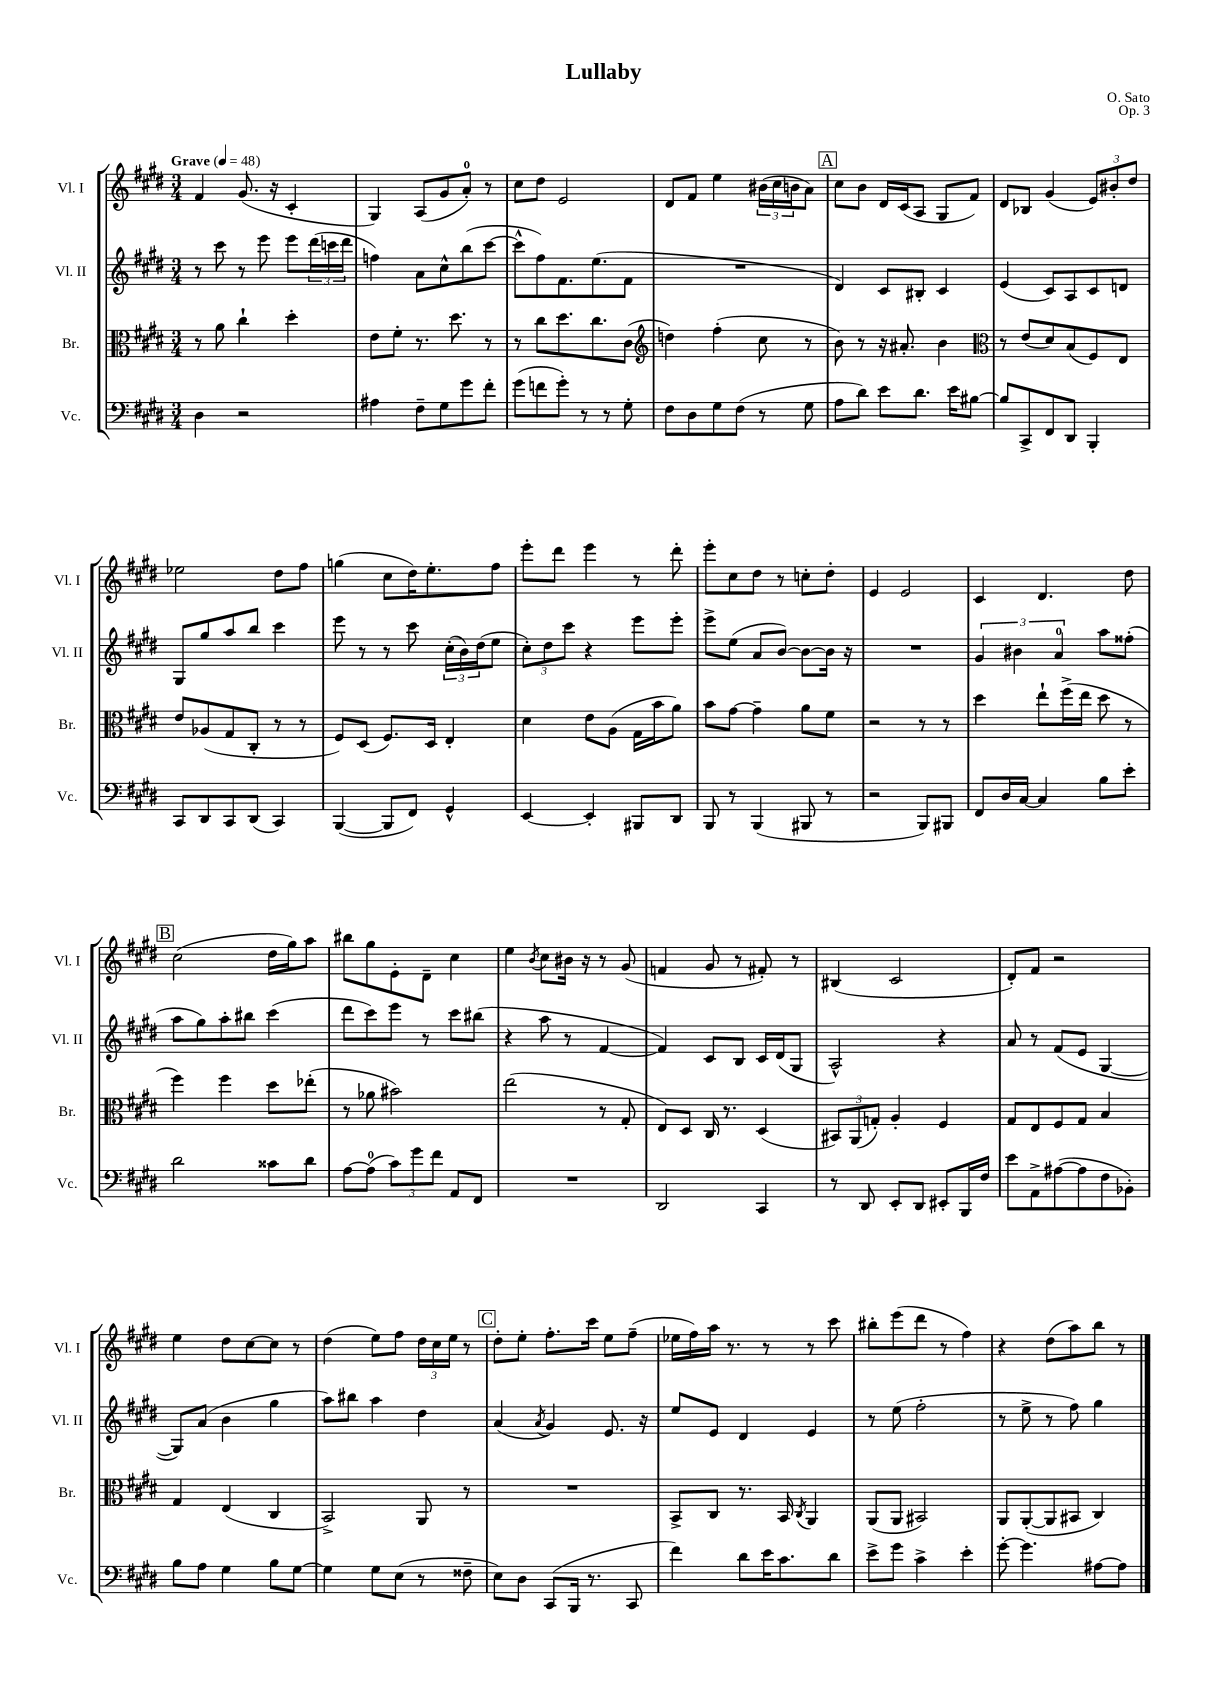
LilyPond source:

\header { title = "Lullaby" composer = "O. Sato" opus = "Op. 3" }
<<
\new StaffGroup <<
\new Staff = "s0" \with { instrumentName = "Vl. I" shortInstrumentName = "Vl. I" } {
    \clef treble \key e \major \numericTimeSignature \time 3/4 \tempo "Grave" 4 = 48
    fis'4 gis'8.( r16 cis'4-. |
    gis4) a8( gis'8 a'8-0-.) r8 |
    cis''8 dis''8 e'2 |
    dis'8 fis'8 e''4 \tuplet 3/2 { bis'16( cis''16 b'16 } a'8) |
    \mark \markup { \box "A" } cis''8 b'8 dis'16 cis'16( a8 gis8 fis'8) |
    dis'8 bes8 gis'4( \tuplet 3/2 { e'8) bis'8-. dis''8 } |
    ees''2 dis''8 fis''8 |
    g''4( cis''8 dis''16) e''8.-. fis''8 |
    e'''8-. dis'''8 e'''4 r8 dis'''8-. |
    e'''8-. cis''8 dis''8 r8 c''8-. dis''8-. |
    e'4 e'2 |
    cis'4 dis'4. dis''8 |
    \mark \markup { \box "B" } cis''2( dis''16 gis''16) a''8 |
    bis''8 gis''8 e'8-. dis'8-- cis''4 |
    e''4 \acciaccatura { b'8 } cis''8 bis'16 r16 r8 gis'8( |
    f'4 gis'8 r8 fis'8-.) r8 |
    bis4( cis'2 |
    dis'8-.) fis'8 r2 |
    e''4 dis''8 cis''8~ cis''8 r8 |
    dis''4( e''8) fis''8 \tuplet 3/2 { dis''16 cis''16 e''16 } r8 |
    \mark \markup { \box "C" } dis''8-. e''8-. fis''8.-. cis'''16 e''8 fis''8--( |
    ees''16 fis''16) a''16 r8. r8 r8 cis'''8 |
    bis''8-. e'''8( dis'''8 r8 fis''4) |
    r4 dis''8( a''8) b''8 r8 \bar "|." |
}
\new Staff = "s1" \with { instrumentName = "Vl. II" shortInstrumentName = "Vl. II" } {
    \clef treble \key e \major \numericTimeSignature \time 3/4
    r8 cis'''8 r8 e'''8 e'''8 \tuplet 3/2 { dis'''16( c'''16 dis'''16 } |
    f''4) a'8 cis''8-^ b''8( cis'''8~ |
    cis'''8-^ fis''8) fis'8. e''8.( fis'8 |
    R2. |
    \mark \markup { \box "A" } dis'4) cis'8 bis8-. cis'4 |
    e'4( cis'8) a8 cis'8 d'8 |
    gis8 gis''8 a''8 b''8 cis'''4 |
    e'''8 r8 r8 cis'''8 \tuplet 3/2 { cis''16-.( b'16) dis''16( } e''8 |
    \tuplet 3/2 { cis''8-.) dis''8 cis'''8 } r4 e'''8 e'''8-. |
    e'''8-> e''8( a'8 b'8~) b'8~ b'16 r16 |
    R2. |
    \tuplet 3/2 { gis'4 bis'4 a'4-0 } a''8 fisis''8-.( |
    \mark \markup { \box "B" } a''8 gis''8) a''8-. bis''8 cis'''4( |
    dis'''8 cis'''8) e'''8 r8 cis'''8 bis''8( |
    r4 a''8 r8 fis'4~ |
    fis'4) cis'8 b8 cis'16 dis'16( gis8 |
    a2-^) r4 |
    a'8 r8 fis'8( e'8 gis4~ |
    gis8) a'8( b'4 gis''4 |
    a''8) bis''8 a''4 dis''4 |
    \mark \markup { \box "C" } a'4( \acciaccatura { a'8 } gis'4) e'8. r16 |
    e''8 e'8 dis'4 e'4 |
    r8 e''8( fis''2-. |
    r8 e''8-> r8 fis''8) gis''4 \bar "|." |
}
\new Staff = "s2" \with { instrumentName = "Br." shortInstrumentName = "Br." } {
    \clef alto \key e \major \numericTimeSignature \time 3/4
    r8 a'8 cis''4-! dis''4-. |
    e'8 fis'8-. r8. dis''8. r8 |
    r8 cis''8 dis''8. cis''8. cis'8( |
    \clef treble d''4) fis''4-.( cis''8 r8 |
    \mark \markup { \box "A" } b'8) r8 r16 ais'8.-. b'4 |
    \clef alto r8 e'8( dis'8) b8( fis8) e8 |
    e'8 aes8( gis8 cis8-. r8 r8 |
    fis8) dis8( fis8.) dis16 e4-. |
    dis'4 e'8 a8( gis16 b'16 a'8) |
    b'8 gis'8~ gis'4-- a'8 fis'8 |
    r2 r8 r8 |
    dis''4 e''8-! fis''16->( e''16 dis''8 r8 |
    \mark \markup { \box "B" } fis''4) fis''4 dis''8 ees''8-.( |
    r8 aes'8 bis'2) |
    e''2( r8 gis8-. |
    e8) dis8 cis16 r8. dis4( |
    \tuplet 3/2 { bis,8) a,8( g8-.) } a4-. fis4 |
    gis8 e8 fis8 gis8 b4 |
    gis4 e4( cis4 |
    b,2->) a,8 r8 |
    \mark \markup { \box "C" } R2. |
    b,8-> cis8 r8. b,16 \acciaccatura { cis8 } a,4 |
    a,8( a,8 bis,2) |
    a,8 a,8~-.( a,8 bis,8 cis4) \bar "|." |
}
\new Staff = "s3" \with { instrumentName = "Vc." shortInstrumentName = "Vc." } {
    \clef bass \key e \major \numericTimeSignature \time 3/4
    dis4 r2 |
    ais4 fis8-- gis8 gis'8 fis'8-. |
    gis'8( f'8 gis'8-.) r8 r8 gis8-. |
    fis8 dis8 gis8 fis8( r8 gis8 |
    \mark \markup { \box "A" } a8 dis'8) e'8 dis'8. e'16 bis8~ |
    bis8 cis,8-> fis,8 dis,8 b,,4-. |
    cis,8 dis,8 cis,8 dis,8( cis,4) |
    b,,4~( b,,8 fis,8) gis,4-^ |
    e,4~ e,4-. bis,,8 dis,8 |
    b,,8 r8 b,,4( bis,,8 r8 |
    r2 b,,8) bis,,8 |
    fis,8 dis16 cis16~ cis4 b8 e'8-. |
    \mark \markup { \box "B" } dis'2 cisis'8 dis'8 |
    a8~ a8-0( \tuplet 3/2 { cis'8) gis'8 fis'8 } a,8 fis,8 |
    R2. |
    dis,2 cis,4 |
    r8 dis,8 e,8-. dis,8 eis,8-. b,,16 fis16 |
    e'8 a,8-> ais8~( ais8 fis8 bes,8-.) |
    b8 a8 gis4 b8 gis8~ |
    gis4 gis8 e8( r8 fisis8-- |
    \mark \markup { \box "C" } e8) dis8 cis,8( b,,16 r8. cis,8 |
    fis'4) dis'8 e'16 cis'8. dis'8 |
    e'8-> gis'8 cis'4-> e'4-. |
    gis'8~-. gis'4. ais8~ ais8 \bar "|." |
}
>>
>>
\layout { \context { \Score \remove "Bar_number_engraver" } }
